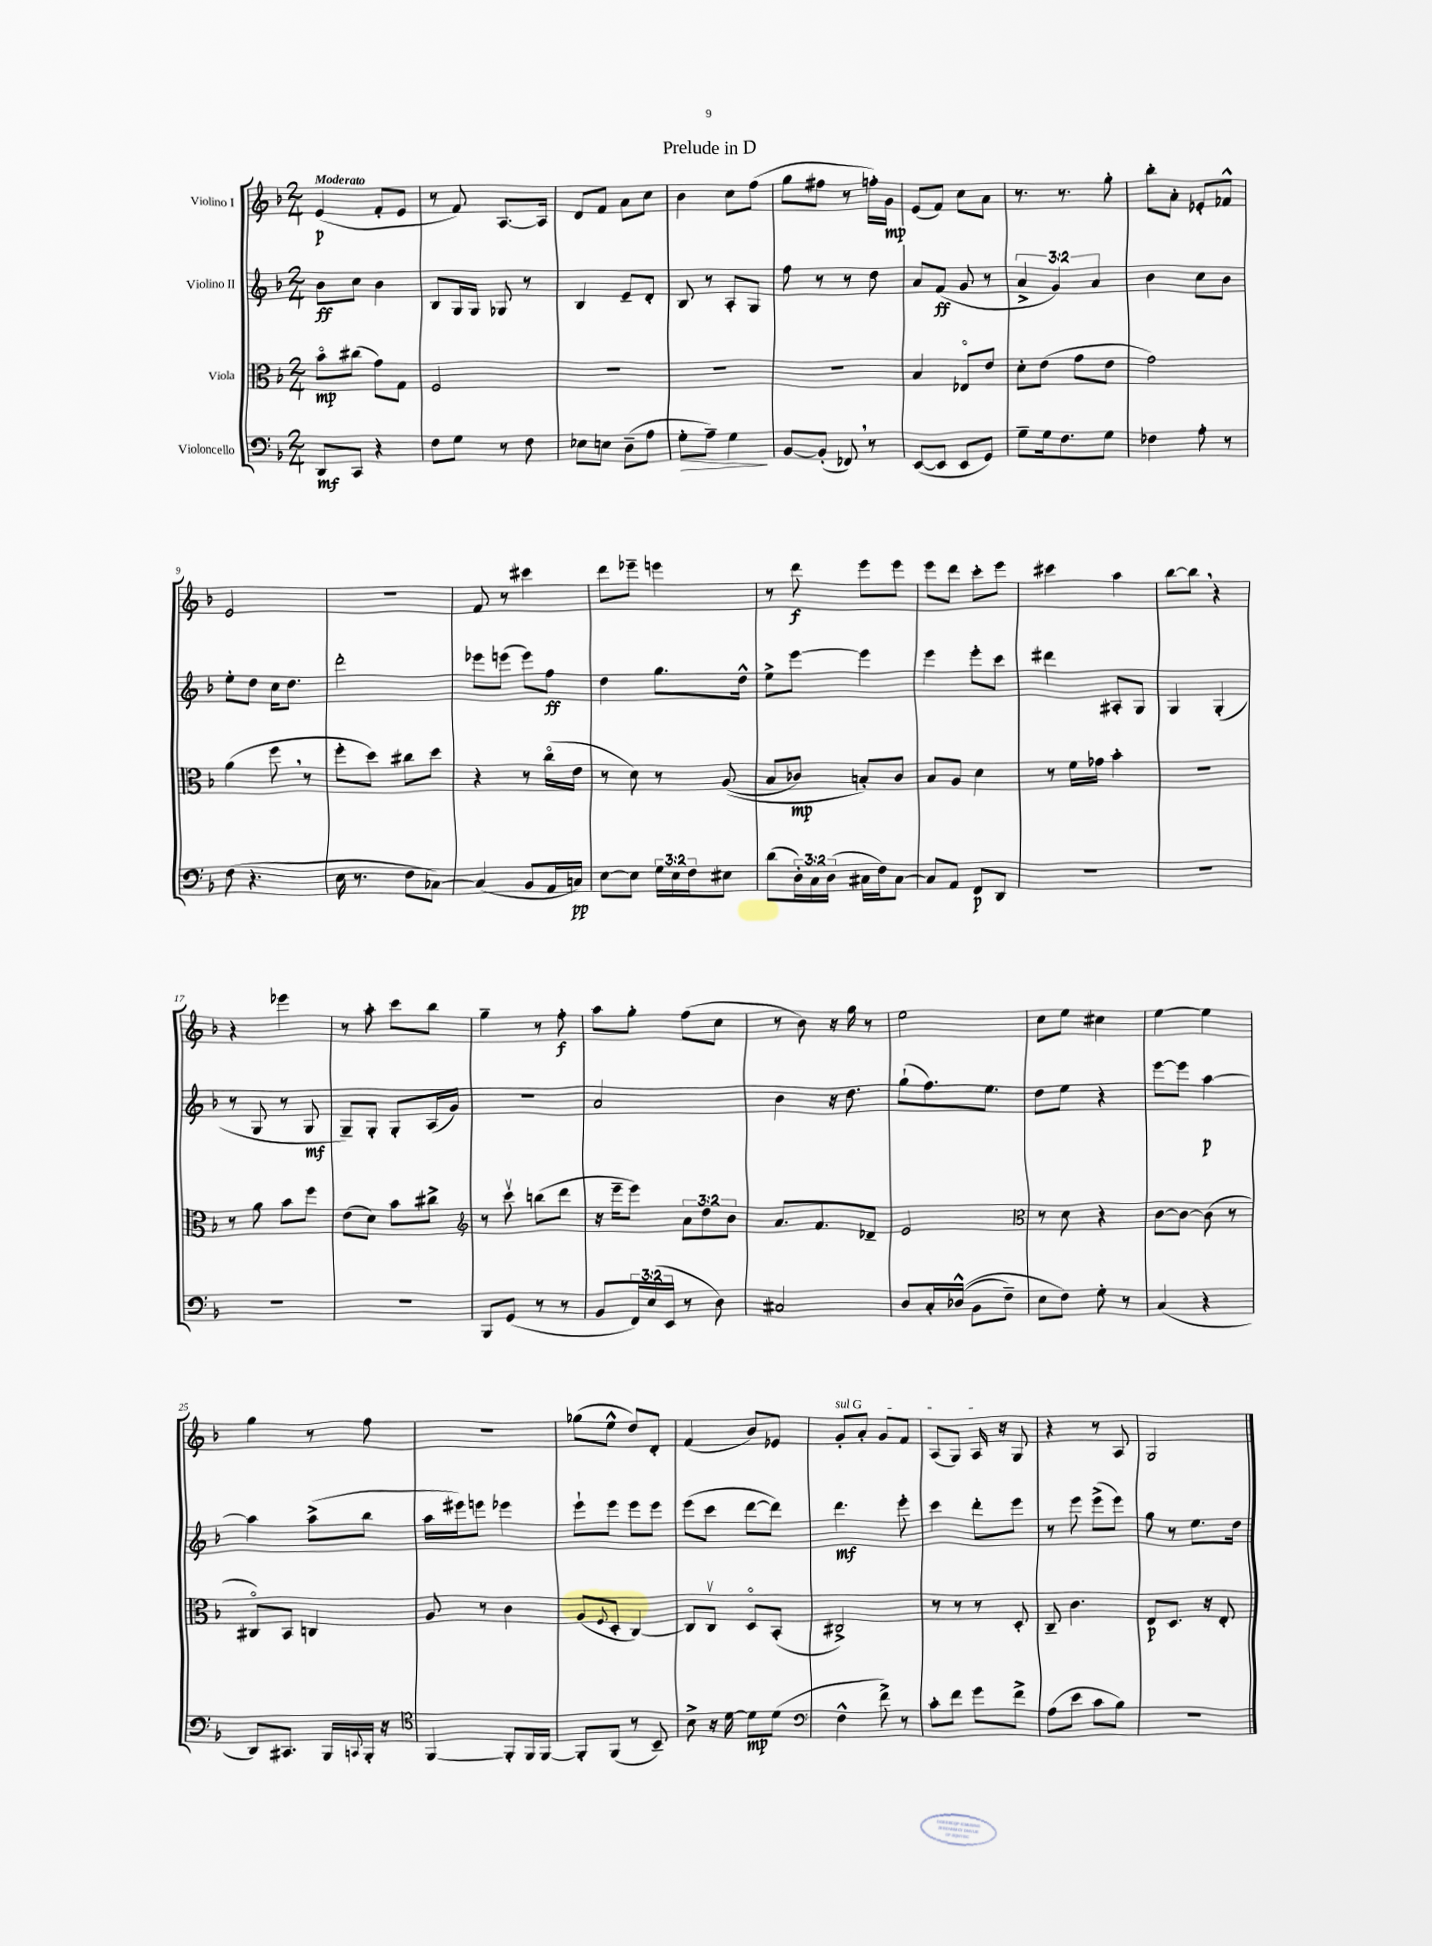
\header { title = "Prelude in D" }
<<
\new StaffGroup <<
\new Staff = "s0" \with { instrumentName = "Violino I" } {
    \clef treble \key f \major \numericTimeSignature \time 2/4 \tempo "Moderato"
    e'4\p( f'8-. e'8 |
    r8 f'8) a8.~ a16 |
    d'8 f'8 a'8 c''8 |
    bes'4 c''8 f''8( |
    g''8 fis''8 r8 f''16-.) g'16\mp |
    e'8( f'8) c''8 a'8 |
    r8. r8. g''8-. |
    bes''8-. a'8-. ees'8-. fes'8-^ |
    e'2 |
    r2 |
    f'8 r8 cis'''4 |
    d'''8 ees'''8-- e'''4 |
    r8 d'''8\f e'''8 e'''8 |
    e'''8 d'''8 c'''8-. e'''8 |
    cis'''4 a''4 |
    bes''8~ bes''8 \breathe r4 |
    r4 ees'''4 |
    r8 a''8-. c'''8 bes''8 |
    g''4-- r8 f''8-.\f |
    a''8 g''8-. f''8( c''8 |
    r8 bes'8) r16 g''16 r8 |
    e''2 |
    c''8 e''8 cis''4 |
    e''4~ e''4 |
    g''4 r8 f''8 |
    R2 |
    ges''8( e''8-^ d''8) d'8-. |
    f'4( bes'8) ees'8 |
    \once \override TextSpanner.bound-details.left.text = \markup { \italic "sul G" } g'8-.\startTextSpan a'8-. g'8 f'8 |
    a8( g8) a16\stopTextSpan r16 g8 |
    r4 r8 a8 |
    g2 \bar "|." |
}
\new Staff = "s1" \with { instrumentName = "Violino II" } {
    \clef treble \key f \major \numericTimeSignature \time 2/4 \override Staff.TupletNumber.text = #tuplet-number::calc-fraction-text
    bes'8\ff c''8 bes'4 |
    bes8 g16 g16 ges8 r8 |
    bes4 e'8-- d'8-. |
    bes8 r8 a8-. g8 |
    f''8 r8 r8 d''8 |
    a'8 f'8\ff( g'8 r8 |
    \tuplet 3/2 { a'4-> g'4) a'4 } |
    bes'4 c''8 bes'8 |
    e''8-. d''8 c''16 d''8. |
    d'''2-. |
    ees'''8 e'''8( e'''8) f''8\ff |
    d''4 g''8. d''16-^ |
    e''8-> e'''8~ e'''4 |
    e'''4 e'''8-. c'''8 |
    dis'''4 ais8-. g8 |
    g4 g4-.( |
    r8 g8 r8 g8\mf |
    g8--) g8-. g8-. a16( g'16) |
    R2 |
    a'2 |
    bes'4 r16 d''8. |
    g''8-!( f''8.) e''8. |
    d''8 e''8 r4 |
    e'''8~ e'''8 a''4~\p |
    a''4 a''8->( bes''8 |
    a''16 eis'''16) e'''8 ees'''4 |
    e'''8-! e'''8 e'''8 e'''8 |
    e'''8( c'''8 d'''8~ d'''8) |
    d'''4.\mf e'''8-. |
    c'''4 d'''8-. e'''8 |
    r8 e'''8 e'''8->( e'''8) |
    g''8 r8 e''8. d''16 \bar "|." |
}
\new Staff = "s2" \with { instrumentName = "Viola" } {
    \clef alto \key f \major \numericTimeSignature \time 2/4 \override Staff.TupletNumber.text = #tuplet-number::calc-fraction-text
    bes'8\flageolet\mp cis''8( g'8) g8 |
    f2 |
    R2 |
    R2 |
    R2 |
    bes4 ees8\flageolet e'8 |
    d'8-. e'8( g'8 e'8 |
    g'2) |
    a'4( f''8 \breathe r8 |
    f''8-. d''8) cis''8 d''8 |
    r4 r8 c''16\flageolet( e'16 |
    r8 d'8) r8 a8(\( |
    bes8 ces'8\mp) b8-.\) ces'8 |
    bes8 a8 d'4 |
    r8 f'16 ges'16 bes'4-. |
    r2 |
    r8 a'8 bes'8 f''8 |
    e'8( d'8) bes'8 cis''8-> |
    \clef treble r8 c'''8\upbow b''8( d'''8 |
    r16 e'''16-- e'''8) \tuplet 3/2 { a'8 d''8 bes'8 } |
    a'8. f'8. des'8-- |
    e'2 |
    \clef alto r8 d'8 r4 |
    c'8~ c'8~ c'8( r8 |
    cis8\flageolet) bes,8 c4 |
    a8 r8 c'4 |
    a8( \appoggiatura { f8 } d8-. c4~) |
    c8 c8\upbow d8\flageolet bes,8-.( |
    cis2->) |
    r8 r8 r8 d8-. |
    c8-- c'4. |
    e8\p d8. r16 e8-. \bar "|." |
}
\new Staff = "s3" \with { instrumentName = "Violoncello" } {
    \clef bass \key f \major \numericTimeSignature \time 2/4 \override Staff.TupletNumber.text = #tuplet-number::calc-fraction-text
    d,8\mf c,8 r4 |
    f8 g8 r8 f8 |
    ees8 e8 d8--( a8 |
    g8-.\> a8--) g4\! |
    bes,8~ bes,8-.( fes,8) \breathe r8 |
    e,8~( e,8 e,8 g,8) |
    g8-- g16 f8. g8 |
    fes4 a8-. r8 |
    f8( r4. |
    e16 r8. f8 ces8~) |
    ces4( bes,8 a,16 c16\pp) |
    e8~ e8 \tuplet 3/2 { g16 e16 f16 } eis8 |
    d'8( \tuplet 3/2 { d16-.) c16 d16( } cis16 f16) cis8~ |
    cis8 a,8 f,8\p d,8 |
    R2 |
    R2 |
    R2 |
    R2 |
    bes,,8 g,8( r8 r8 |
    bes,8 \tuplet 3/2 { f,16) e16( e,16 } r8 d8) |
    cis2 |
    d8 c16-. des16-^(\( bes,8 f8--) |
    e8 f8\) g8-. r8 |
    c4( r4 |
    d,8) cis,8. bes,,16 \appoggiatura { c,8 } bes,,16-. r16 |
    \clef tenor f,4~ f,8-. f,16 f,16~ |
    f,8-. f,8( r8 bes,8--) |
    bes8-> r16 d'16~ d'8\mp d'8( |
    \clef bass f4-^ f'8->) r8 |
    c'8-. f'8 g'8 f'8-> |
    a8( e'8 c'8 bes8) |
    r2 \bar "|." |
}
>>
>>
